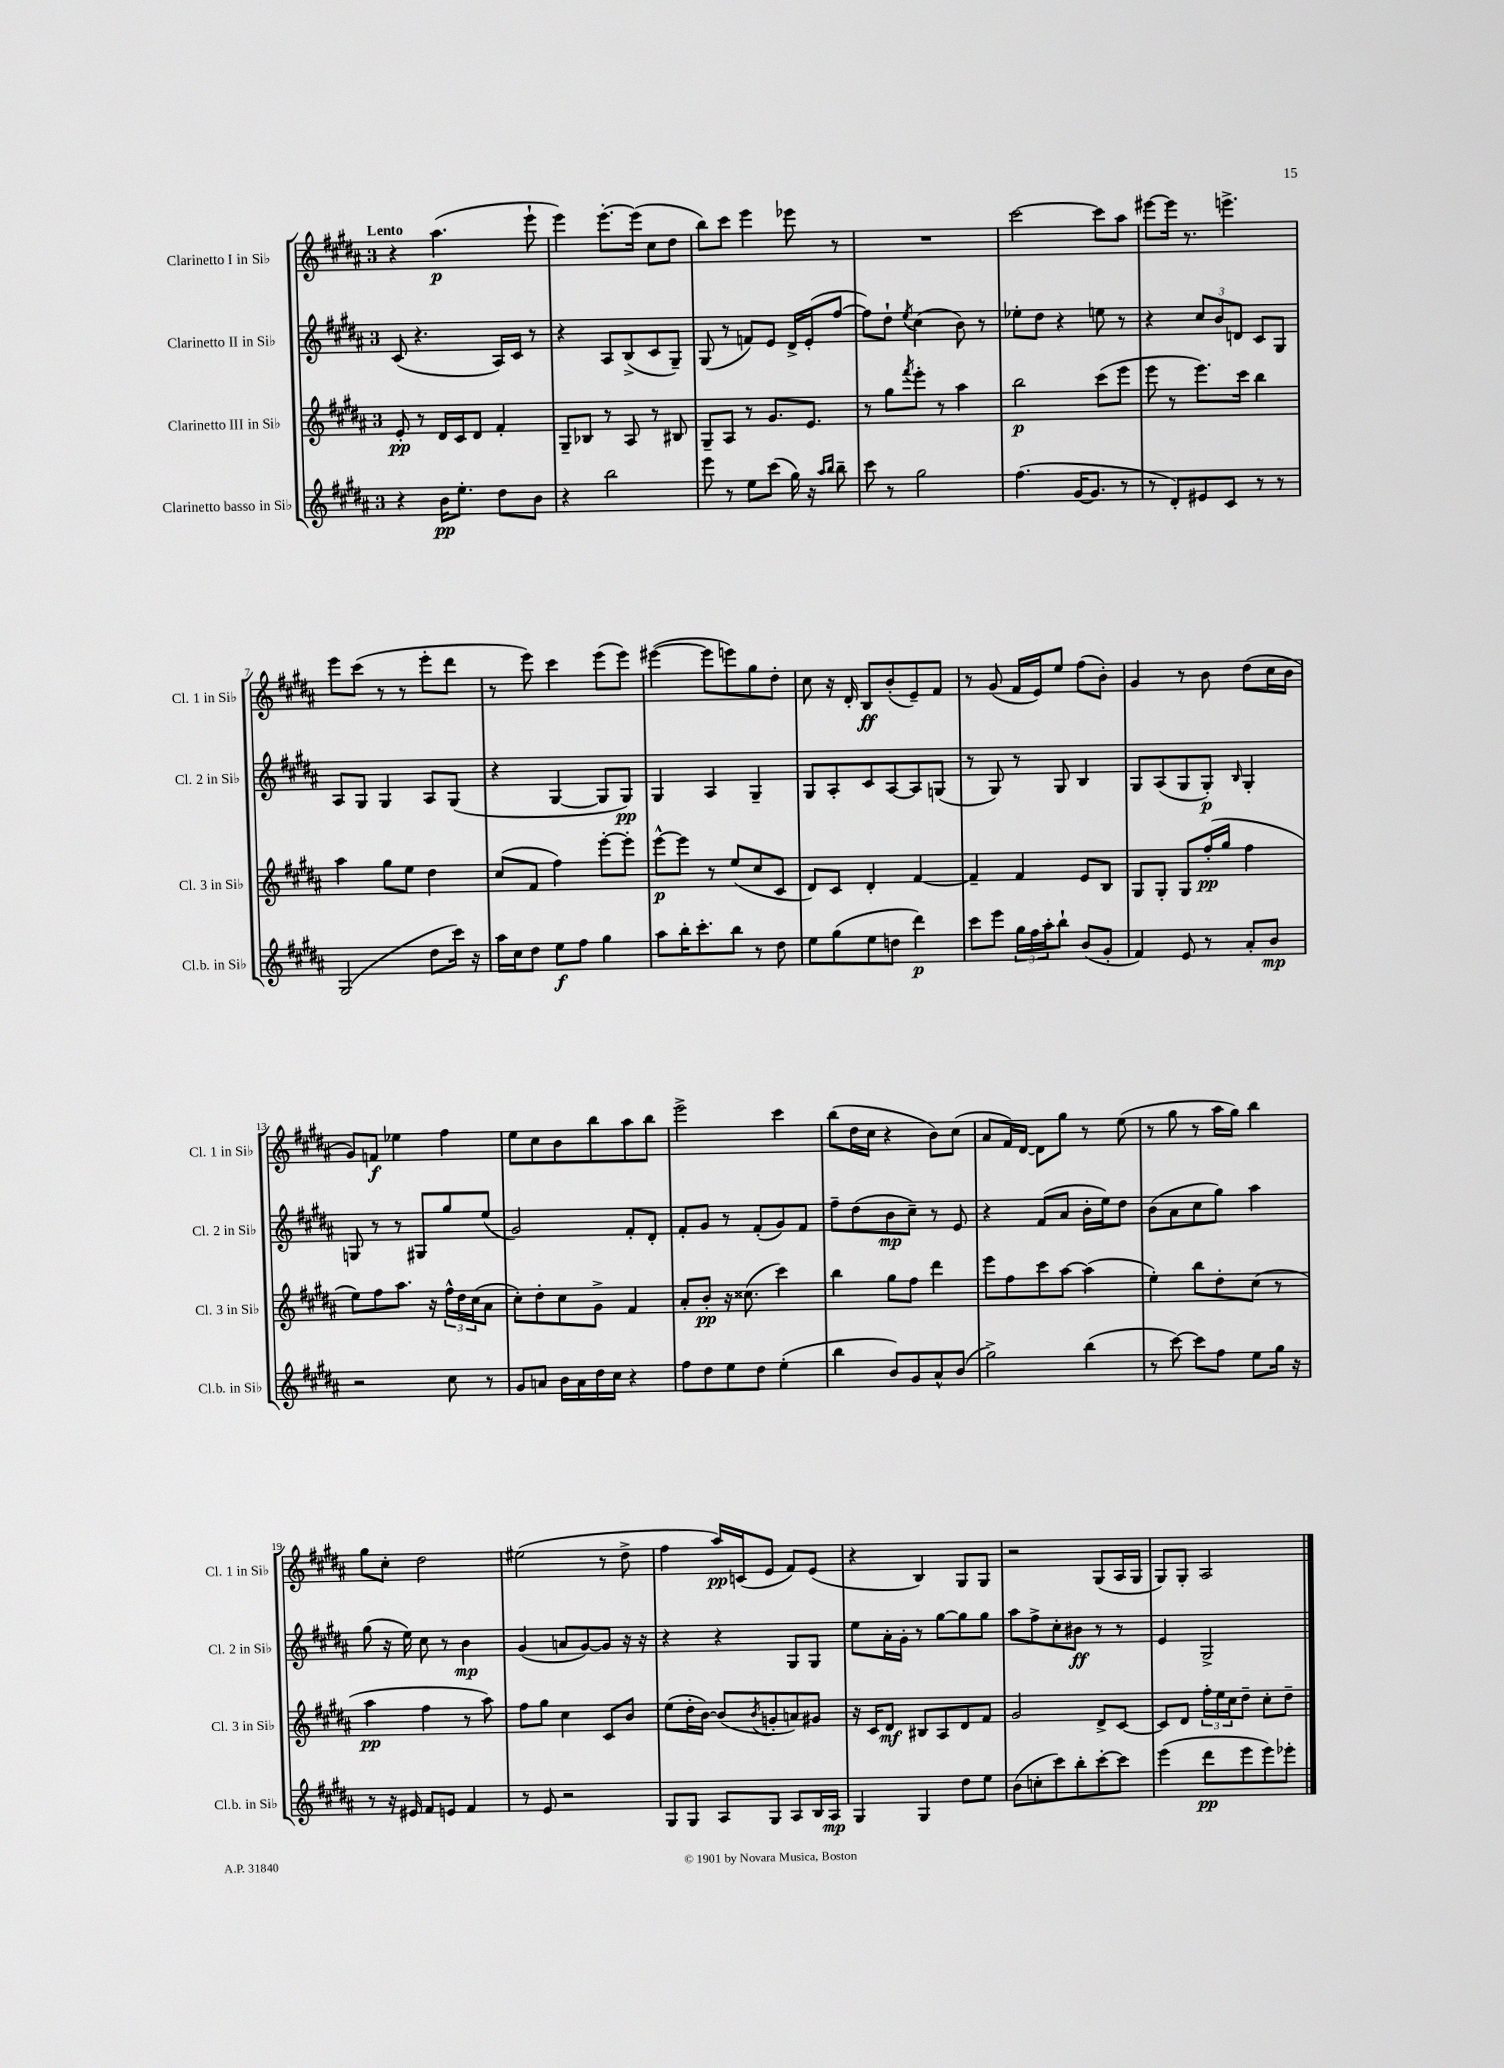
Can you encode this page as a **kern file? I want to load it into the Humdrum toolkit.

**kern	**kern	**kern	**kern
*staff4	*staff3	*staff2	*staff1
*clefG2	*clefG2	*clefG2	*clefG2
*k[f#c#g#d#a#]	*k[f#c#g#d#a#]	*k[f#c#g#d#a#]	*k[f#c#g#d#a#]
*M3/4	*M3/4	*M3/4	*M3/4
4r	8e'	(8c#	4r
.	8r	4.r	.
16b	16d#	.	(4.aa#
8.ee'	16c#	.	.
.	8d#	.	.
8dd#	4f#'	16A#)	.
.	.	16c#	.
8b	.	8r	8eee`
=	=	=	=
4r	8G#~	4r	4eee)
.	8B-	.	.
2bb	8r	8A#	[8.eee'
.	8A#	(8B^	.
.	.	.	(16eee]
.	8r	8c#	8cc#
.	8B#	8G#~)	8dd#
=	=	=	=
8eee	8G#~	(8G#	8bb)
8r	8A#	8r	8ccc#
8ee	8r	8f)	4eee
(8ccc#	8.g#	8e	.
16gg#)	.	16d#^	8eee-
16r	8.e	(16e'	.
16qqaa#	.	.	.
16qqbb	.	.	.
8bb~	.	[8ff#	8r
=	=	=	=
8ccc#	8r	8ff#])	2.r
8r	8gg#	8dd#`	.
.	8qfff#	8qee	.
2gg#	8eee'	(4cc#	.
.	8r	.	.
.	4aa#	8b)	.
.	.	8r	.
=	=	=	=
(4.ff#	2bb	8ee-'	[2ccc#
.	.	8dd#	.
.	.	4r	.
[16g#	.	.	.
8.g#]	.	.	.
.	(8ccc#	8ee	8ccc#]
8r	8eee	8r	8aa#
=	=	=	=
8r	8eee	4r	[8eee#
8d#')	8r	.	16eee#]
.	.	.	8.r
8e#	8.eee)	12cc#	.
.	.	12b	.
8c#	.	.	4.eee^
.	.	12d	.
.	16ccc#	.	.
8r	4bb	8c#	.
8r	.	8G#	.
=	=	=	=
(2G#	4aa#	8A#	8eee
.	.	8G#	(8ccc#
.	8gg#	4G#	8r
.	8ee	.	8r
8dd#	4dd#	8A#	8eee'
16ccc#)	.	(8G#	8ddd#
16r	.	.	.
=	=	=	=
16aa#	(8cc#	4r	8r
16cc#	.	.	.
8dd#	8f#	.	8eee)
8ee	4ff#)	[4G#	4ccc#
8ff#	.	.	.
4gg#	[8eee'	8G#]	(8eee
.	8eee']	8G#)	8eee)
=	=	=	=
8aa#	[8eee^^	4G#	([4eee#
16bb'	8eee]	.	.
8.ccc#'	.	.	.
.	8r	4A#	8eee#]
8bb	(8ee	.	8eee)
8r	8cc#	4G#~	8gg#
8dd#	8c#	.	8dd#'
=	=	=	=
8ee	8d#)	8G#	8cc#
(8gg#	8c#	8A#'	16r
.	.	.	16d#'
8ee	4d#'	8c#	8B
8dd	.	[8A#	(8b'
4ddd#)	[4f#	8A#]	8e~)
.	.	(8G	8f#
=	=	=	=
8ccc#	4f#~]	8r	8r
8eee	.	8G#)	(8g#
24gg#	4f#	8r	16f#
24ff#	.	.	.
.	.	.	16e)
24aa#'	.	.	.
8bb`	.	8G#	8ee
(8b	8e	4B	(8ff#
8g#'	8B	.	8b')
=	=	=	=
4f#)	8G#	8G#	4g#
.	8G#'	(8A#	.
8e	8G#	8G#	8r
8r	(16ff#'	8G#')	8b
.	16gg#	.	.
.	.	16qqB	.
8a#'	4ff#	4G#'	(8dd#
8b	.	.	16cc#
.	.	.	16b
=	=	=	=
2r	8ee)	8G	8g#)
.	8ff#	8r	8f
.	8.aa#	8r	4ee-
.	.	8G#	.
.	16r	.	.
8cc#	24ff#^^	8gg#	4ff#
.	24dd#	.	.
.	(24cc#	.	.
8r	8a#	(8ee	.
=	=	=	=
8g#	8cc#')	2g#)	8ee
8a	8dd#'	.	8cc#
16b	8cc#	.	8b
16a	.	.	.
16dd#	8g#^	.	8bb
16cc#	.	.	.
4r	4f#	8f#'	8aa#
.	.	8d#'	8bb
=	=	=	=
8ff#	8a#'	8f#'	2eee^
8dd#	8b'	8g#	.
8ee	16r	8r	.
.	(8.cc##	.	.
8dd#	.	(8f#'	.
(4ee'	4ccc#)	8g#)	4ccc#
.	.	8f#	.
=	=	=	=
4bb	4bb	8ff#~	(8bb
.	.	(8dd#	16dd#
.	.	.	16cc#
8b)	8gg#	8b	4r
8g#	8ff#	8cc#~)	.
8a#^^	4ddd#	8r	8b)
(8b	.	8e	(8cc#
=	=	=	=
2gg#^)	8eee	4r	8a#
.	8ff#	.	16f#)
.	.	.	[16d#
.	8ccc#	(8f#	8d#]
.	[8aa#	8a#	8gg#
(4bb	(4aa#]	16b'	8r
.	.	16ee)	.
.	.	8dd#	(8ee
=	=	=	=
8r	4ee')	(8b	8r
[8ccc#)	.	8a#	8gg#
8ccc#]	8bb	8cc#	8r
8ff#	8dd#'	8gg#)	16aa#
.	.	.	16gg#)
8ee	(8cc#	4aa#	4bb
16gg#	8r	.	.
16r	.	.	.
=	=	=	=
8r	4aa#	(8gg#	8gg#
16r	.	16r	8cc#'
16e#	.	16ee)	.
8f#	4ff#	8cc#	2dd#
8e	.	8r	.
4f#	8r	4b	.
.	8aa#)	.	.
=	=	=	=
8r	8ff#	(4g#	(2ee#
8e	8gg#	.	.
2r	4cc#	8a	.
.	.	[8g#)	.
.	8c#	8g#]	8r
.	8b	16r	8dd#^
.	.	16r	.
=	=	=	=
8G#	(8ee	4r	4ff#
8G#	16dd#'	.	.
.	[16b)	.	.
8A#	(8b]	4r	16aa#)
.	.	.	(16c
.	8qb	.	.
8G#	8g'	.	8e
8A#	8a)	8G#	8f#)
16B	8g#	8G#	(8e
16A#	.	.	.
=	=	=	=
4G#	16r	8ee	4r
.	16c#	.	.
.	8d#	16a#'	.
.	.	16g#'	.
4G#	8B#	8r	4B)
.	8A#	[8gg#	.
8dd#	8d#	8gg#]	8G#
8ee	8f#	8gg#	8G#
=	=	=	=
(8b	2g#	8aa#	2r
8cc'	.	8ff#^	.
8ccc#)	.	8cc#'	.
8bb'	.	8b#	.
[8ccc#'	8d#^	8r	(8G#
8ccc#]	[8c#	8r	16A#
.	.	.	16G#
=	=	=	=
(4eee	8c#]	4e	8G#)
.	8d#	.	8G#'
8ddd#	24ff#'	2G#^	2A#
.	24ee	.	.
.	24cc#	.	.
8eee	8dd#~	.	.
8eee)	8cc#'	.	.
8eee-'	8dd#~	.	.
==	==	==	==
*-	*-	*-	*-
